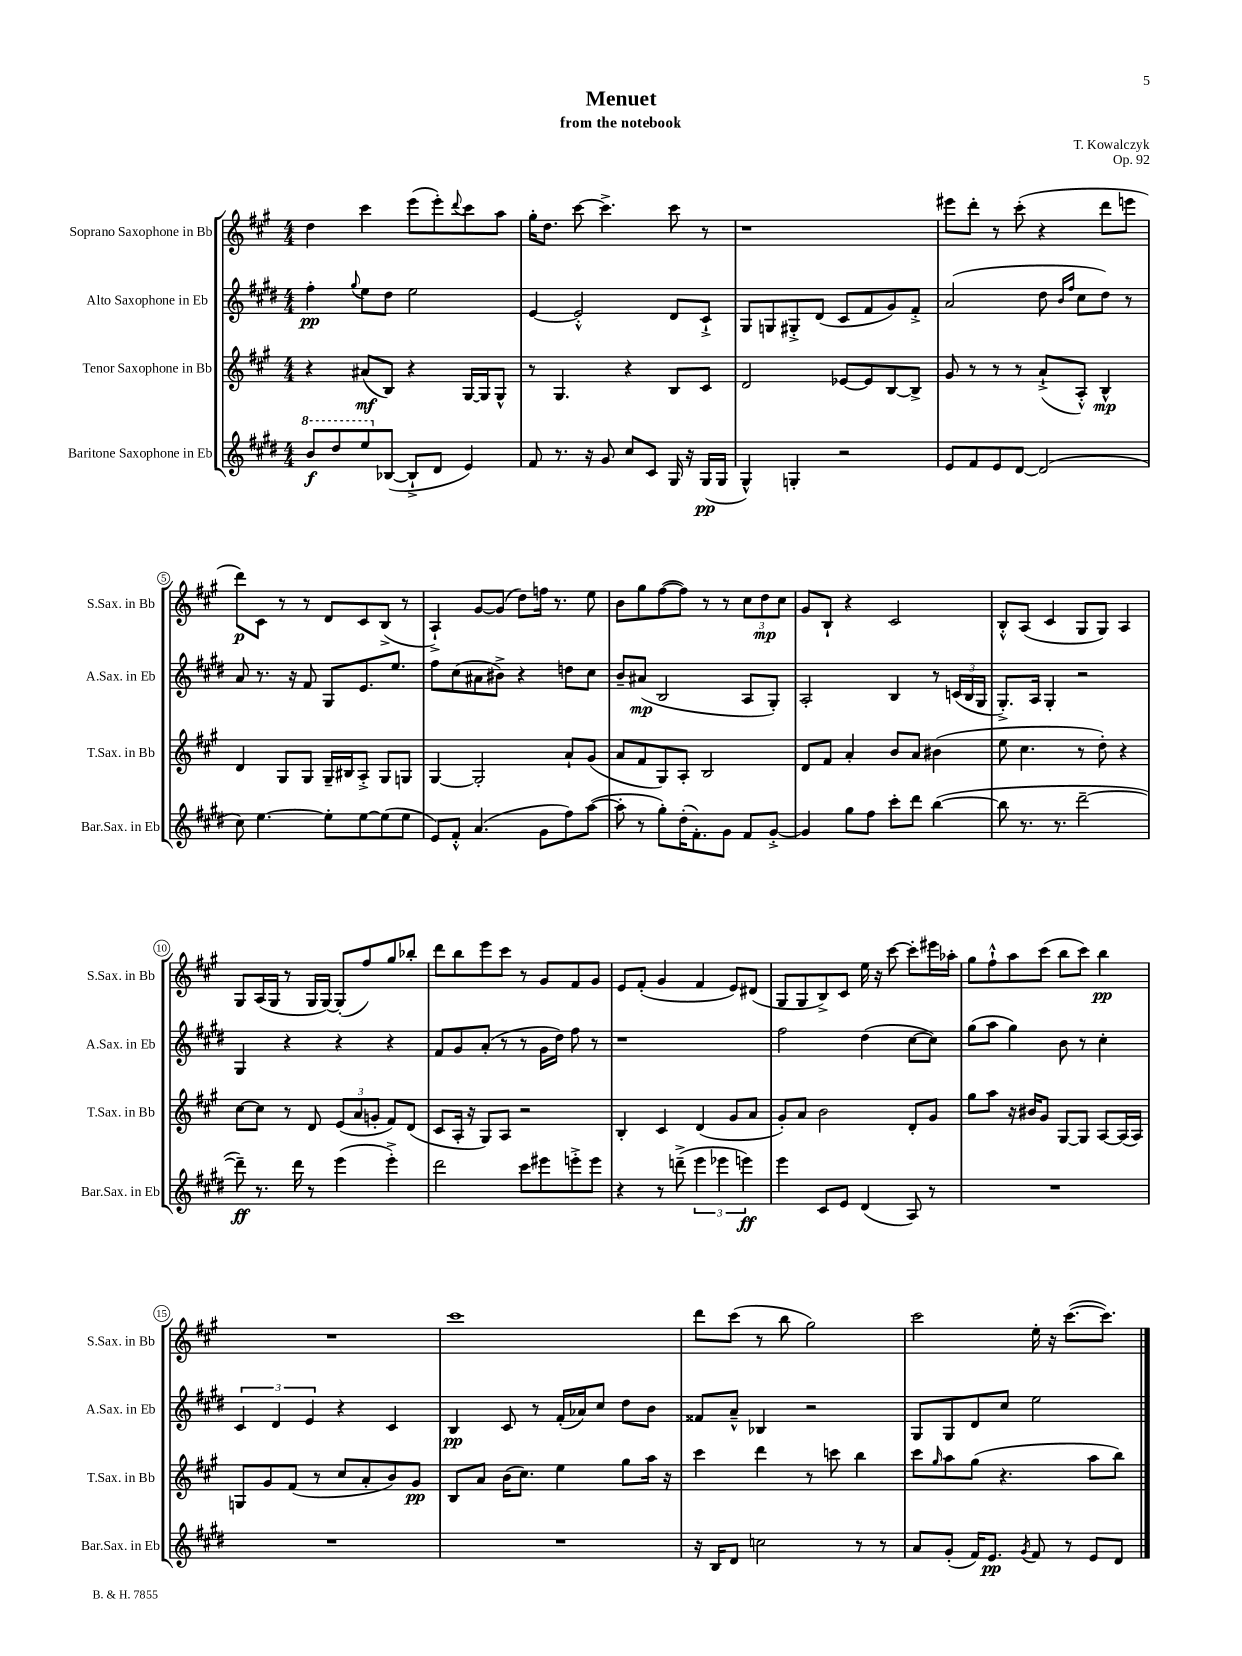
\header { title = "Menuet" composer = "T. Kowalczyk" subtitle = "from the notebook" opus = "Op. 92" }
<<
\new StaffGroup <<
\new Staff = "s0" \with { instrumentName = "Soprano Saxophone in Bb" shortInstrumentName = "S.Sax. in Bb" } {
    \clef treble \key a \major \numericTimeSignature \time 4/4
    d''4 cis'''4 e'''8( e'''8-.) \appoggiatura { d'''8 } cis'''8 a''8 |
    gis''16-. d''8. cis'''8~ cis'''4.-> cis'''8 r8 |
    r1 |
    eis'''8 d'''8-. r8 cis'''8-.( r4 d'''8 e'''8 |
    d'''8\p) cis'8 r8 r8 d'8 cis'8 b8->( r8 |
    a4-!->) gis'8~ gis'8( d''8) f''16 r8. e''8 |
    b'8 gis''8 fis''8~( fis''8) r8 r8 \tuplet 3/2 { cis''8 d''8\mp cis''8 } |
    gis'8 b8-! r4 cis'2 |
    b8-.-^ a8( cis'4 gis8 gis8) a4 |
    gis8 a16( gis16 r8 gis16 gis16~) gis8-.( fis''8) gis''8 bes''8-. |
    d'''8 b''8 e'''8 cis'''8 r8 gis'8 fis'8 gis'8 |
    e'8 fis'8-.( gis'4 fis'4 e'8) dis'8( |
    gis8 gis8 b8->) cis'8 e''16 r16 cis'''8~ cis'''8-. eis'''16 aes''16-. |
    gis''8 fis''8-!-^ a''8 cis'''8( b''8 cis'''8) b''4\pp |
    R1 |
    cis'''1 |
    d'''8 cis'''8( r8 b''8 gis''2) |
    cis'''2 e''16-. r16 cis'''8.~( cis'''8.) \bar "|." |
}
\new Staff = "s1" \with { instrumentName = "Alto Saxophone in Eb" shortInstrumentName = "A.Sax. in Eb" } {
    \clef treble \key e \major \numericTimeSignature \time 4/4
    fis''4-.\pp \appoggiatura { gis''8 } e''8 dis''8 e''2 |
    e'4~ e'2-.-^ dis'8 cis'8-!-> |
    gis8 g8 gis8-.-> dis'8( cis'8 fis'8 gis'8) fis'8-.-> |
    a'2( dis''8 \grace { b'16 fis''16 } cis''8 dis''8) r8 |
    a'8 r8. r16 fis'8 gis8 e'8. e''8. |
    fis''8 cis''8( ais'8 bis'8->) r4 d''8 cis''8 |
    b'8-- ais'8\mp( b2 a8 gis8-.) |
    a2-. b4 r8 \tuplet 3/2 { c'16( b16 gis16 } |
    gis8.-.->) a16 gis4-. r2 |
    gis4 r4 r4 r4 |
    fis'8 gis'8 a'8-.( r8 r8 gis'16 dis''16) fis''8 r8 |
    r1 |
    fis''2 dis''4( cis''8~ cis''8) |
    gis''8( a''8 gis''4) b'8 r8 cis''4-. |
    \tuplet 3/2 { cis'4 dis'4 e'4 } r4 cis'4 |
    b4\pp cis'8 r8 fis'16-.( aes'16) cis''8 dis''8 b'8 |
    fisis'8 a'8---^ bes4 r2 |
    gis8 gis8 dis'8 cis''8 e''2 \bar "|." |
}
\new Staff = "s2" \with { instrumentName = "Tenor Saxophone in Bb" shortInstrumentName = "T.Sax. in Bb" } {
    \clef treble \key a \major \numericTimeSignature \time 4/4
    r4 ais'8\mf( b8) r4 gis16~ gis16 gis8-^ |
    r8 gis4. r4 b8 cis'8 |
    d'2 ees'8~ ees'8 b8~ b8-> |
    gis'8 r8 r8 r8 a'8-!->( a8-.-^) b4-^\mp |
    d'4 gis8 gis8 gis16-- bis16 a8-.-> gis8 g8 |
    gis4~ gis2-. a'8-! gis'8( |
    a'8 fis'8 gis8) a8-. b2 |
    d'8 fis'8 a'4-. b'8 a'8 bis'4( |
    e''8 cis''4. r8 d''8-.) r4 |
    cis''8~ cis''8 r8 d'8 \tuplet 3/2 { e'8( a'8 g'8-. } fis'8) d'8( |
    cis'8 a16-. r16 gis8) a8 r2 |
    b4-. cis'4 d'4( gis'8 a'8 |
    gis'8-.) a'8 b'2 d'8-. gis'8 |
    gis''8 a''8 r16 bis'16 gis'8 gis8~ gis8 a8~ a16( a16) |
    g8 gis'8 fis'8( r8 cis''8 a'8-. b'8) gis'8\pp |
    b8 a'8 b'16( cis''8.) e''4 gis''8 a''16 r16 |
    cis'''4 d'''4 r8 c'''8 b''4 |
    cis'''8 \grace { gis''16 } a''8 gis''8( r4. a''8 b''8) \bar "|." |
}
\new Staff = "s3" \with { instrumentName = "Baritone Saxophone in Eb" shortInstrumentName = "Bar.Sax. in Eb" } {
    \clef treble \key e \major \numericTimeSignature \time 4/4
    \ottava #1 b''8\f dis'''8 e'''8 \ottava #0 bes8~( bes8-!-> dis'8 e'4) |
    fis'8 r8. r16 gis'8 cis''8 cis'8 gis16 r16 gis16\pp( gis16 |
    gis4-^) g4-. r2 |
    e'8 fis'8 e'8 dis'8~ dis'2( |
    cis''8) e''4.~ e''8-. e''8~ e''8( e''8 |
    e'8) fis'8-.-^ a'4.( gis'8 fis''8) a''8~( |
    a''8-. r8 gis''8-.) dis''16-.( fis'8.-.) gis'8 fis'8 gis'8~-.-> |
    gis'4 gis''8 fis''8 cis'''8-. dis'''8 b''4~( |
    b''8 r8. r8. dis'''2~-- |
    dis'''8--\ff) r8. dis'''16 r8 e'''4( e'''4-.->) |
    dis'''2 cis'''8 eis'''8 e'''8-.-> e'''8 |
    r4 r8 d'''8--->( \tuplet 3/2 { e'''4 ees'''4 e'''4\ff) } |
    e'''4 cis'8 e'8 dis'4( a8) r8 |
    R1 |
    R1 |
    R1 |
    r16 b16 dis'8 c''2 r8 r8 |
    a'8 gis'8-.( fis'16) e'8.\pp \acciaccatura { gis'8 } fis'8 r8 e'8 dis'8 \bar "|." |
}
>>
>>
\layout { \context { \Score \override BarNumber.stencil = #(make-stencil-circler 0.1 0.3 ly:text-interface::print) } }
